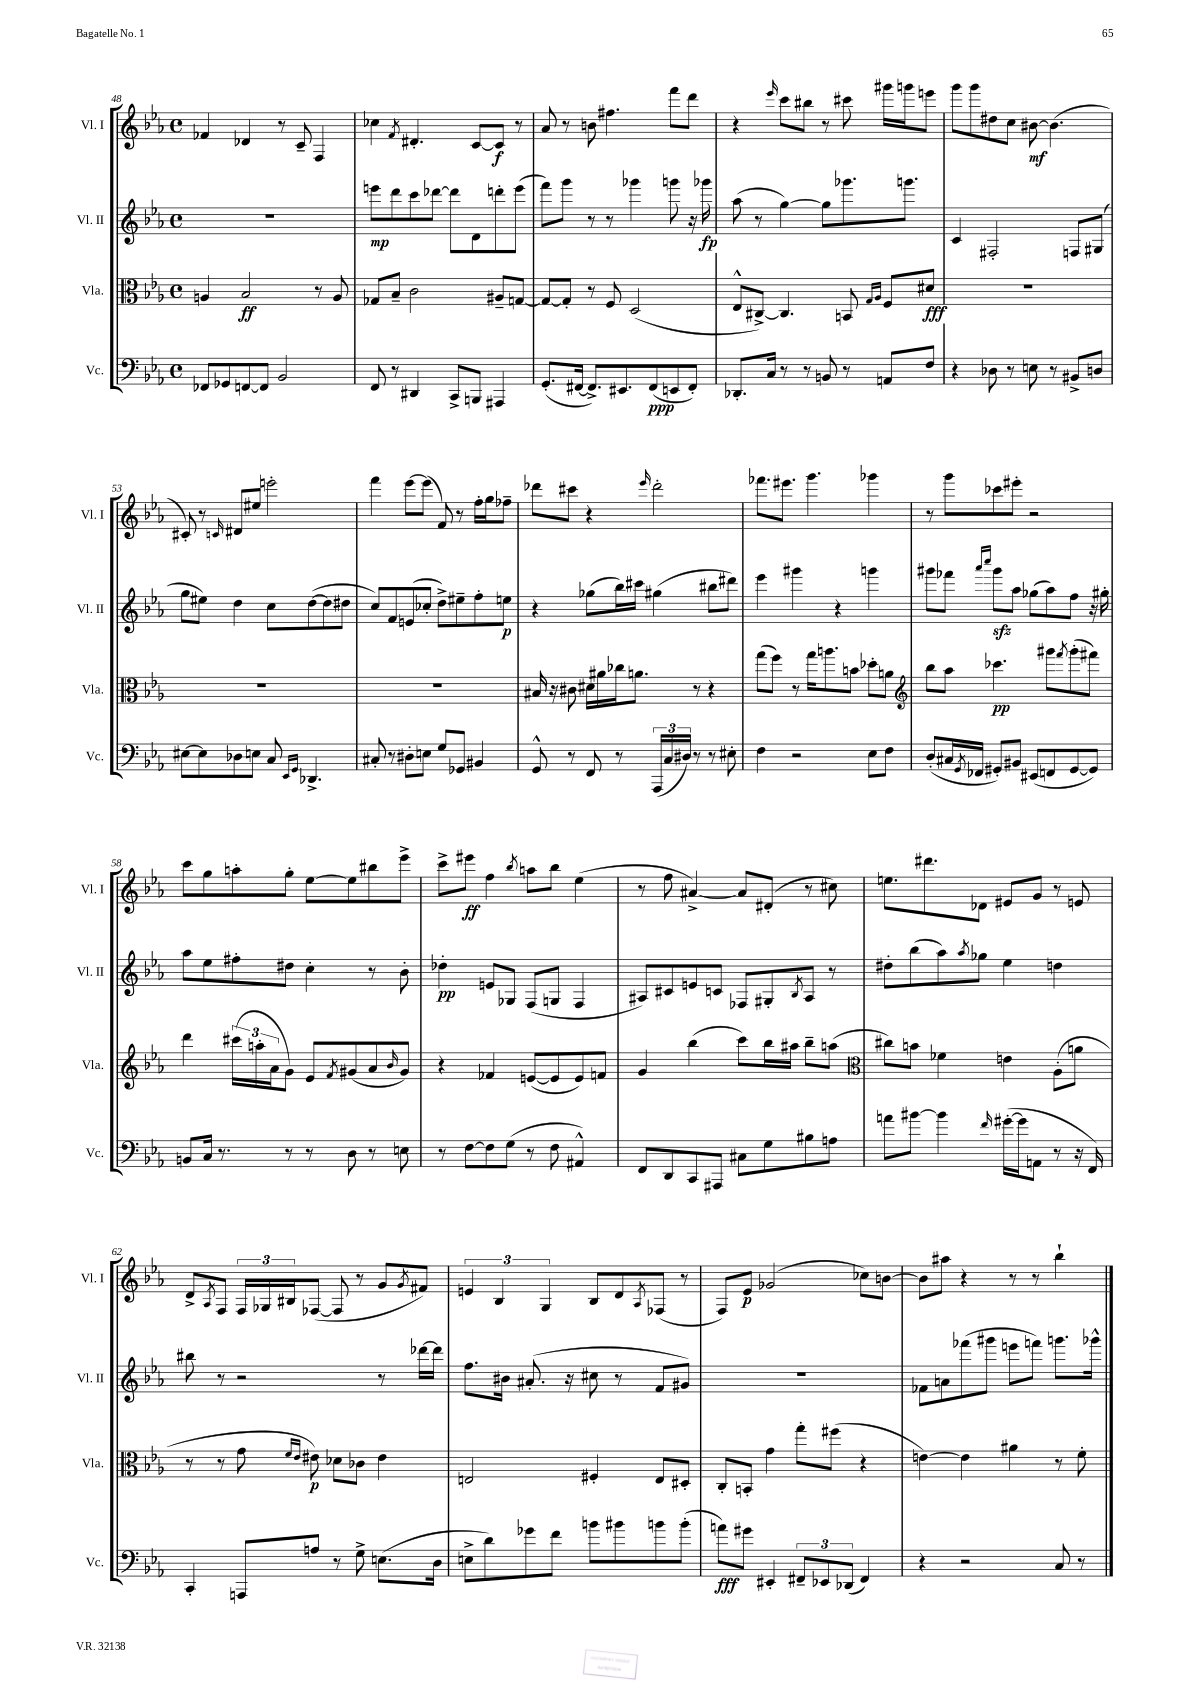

**kern	**dynam	**kern	**dynam	**kern	**dynam	**kern	**dynam
*part4	*part4	*part3	*part3	*part2	*part2	*part1	*part1
*staff4	*staff4	*staff3	*staff3	*staff2	*staff2	*staff1	*staff1
*I"Vc.	*	*I"Vla.	*	*I"Vl. II	*	*I"Vl. I	*
*I'Vc.	*	*I'Vla.	*	*I'Vl. II	*	*I'Vl. I	*
*clefF4	*	*clefC3	*	*clefG2	*	*clefG2	*
*k[b-e-a-]	*	*k[b-e-a-]	*	*k[b-e-a-]	*	*k[b-e-a-]	*
*M4/4	*	*M4/4	*	*M4/4	*	*M4/4	*
*met(c)	*	*met(c)	*	*met(c)	*	*met(c)	*
=48	=48	=48	=48	=48	=48	=48	=48
8FF-X/L	.	4An/	.	1r	.	4f-X/	.
8GG-X/	.	.	.	.	.	.	.
[8FFn/	.	2B-/	ff	.	.	4d-X/	.
8FF/J]	.	.	.	.	.	.	.
2BB-/	.	.	.	.	.	8r	.
.	.	.	.	.	.	8c~/	.
.	.	8r	.	.	.	4F/	.
.	.	8A/	.	.	.	.	.
=49	=49	=49	=49	=49	=49	=49	=49
8FF/	.	8G-X/L	.	8eeen\L	mp	4cc-X\	.
8r	.	8B-~/J	.	8ddd\	.	.	.
.	.	.	.	.	.	8qf/	.
4DD#X/	.	2c\	.	8ccc\	.	4.d#X'/	.
.	.	.	.	[8ddd-X\J	.	.	.
8CC^/L	.	.	.	8ddd-\L]	.	.	.
8BBBn/J	.	.	.	8d\	.	[8c/L	.
4AAA#X/	.	8A#X~/L	.	8dddn'\	.	8c/J]	f
.	.	[8Gn/J	.	(8eee\J	.	8r	.
=50	=50	=50	=50	=50	=50	=50	=50
(8.GG'/L	.	8G/L_	.	8fff\L)	.	8a-/	.
.	.	8G'/J]	.	8ggg\J	.	8r	.
[16FF#X/Jk	.	.	.	.	.	.	.
8.FF#^/L])	.	8r	.	8r	.	8bn\	.
.	.	8F/	.	8r	.	4.ff#X\	.
8.EE#X/	.	.	.	.	.	.	.
.	.	(2D/	.	4ggg-X\	.	.	.
(8FF#/	ppp	.	.	.	.	.	.
8EEn/	.	.	.	8gggn\	.	8fff\L	.
8FF#'/J)	.	.	.	16r	.	8ddd\J	.
.	.	.	.	16ggg-X\	fp	.	.
=51	=51	=51	=51	=51	=51	=51	=51
8.DD-X'/L	.	8E-^^/L	.	(8aa-\	.	4r	.
.	.	[8C#X^/J)	.	8r	.	.	.
16C/Jk	.	.	.	.	.	.	.
.	.	.	.	.	.	16qqeee-/	.
8r	.	4.C#/]	.	[4gg\)	.	8ccc\L	.
8r	.	.	.	.	.	8bb#X\J	.
8BBn/	.	.	.	8gg\L]	.	8r	.
8r	.	8BBn/	.	8.ggg-X\	.	8ccc#X\	.
.	.	16qqG/LL	.	.	.	.	.
.	.	16qqA-/JJ	.	.	.	.	.
8AAn/L	.	8F/L	.	.	.	16ggg#X\LL	.
.	.	.	.	8.gggn\J	.	16gggn\J	.
8F/J	.	8d#X/J	fff	.	.	8eeen\J	.
=52	=52	=52	=52	=52	=52	=52	=52
4r	.	1r	.	4c/	.	8ggg\L	.
.	.	.	.	.	.	8ggg\	.
8D-X\	.	.	.	2F#X'/	.	8dd#X\	.
8r	.	.	.	.	.	8cc\J	.
8En\	.	.	.	.	.	[8b#X\	mf
8r	.	.	.	.	.	(4.b#\]	.
8BB#X^/L	.	.	.	8Fn/L	.	.	.
8Dn/J	.	.	.	(8G#X/J	.	.	.
!!LO:LB:g=z
=53	=53	=53	=53	=53	=53	=53	=53
[8E#X\L	.	1r	.	8gg\L	.	8c#X'/)	.
8E#\]	.	.	.	8ee#X\J)	.	8r	.
.	.	.	.	.	.	16qqcn/	.
8D-X\	.	.	.	4dd\	.	8d#X/L	.
8En\J	.	.	.	.	.	8ee#X/J	.
8C/	.	.	.	8cc\L	.	2eeen'\	.
16qqEE-/LL	.	.	.	.	.	.	.
16qqGG/JJ	.	.	.	.	.	.	.
4.DD-X^/	.	.	.	([8dd\	.	.	.
.	.	.	.	8dd\]	.	.	.
.	.	.	.	8dd#X\J	.	.	.
=54	=54	=54	=54	=54	=54	=54	=54
8C#X'/	.	1r	.	8cc/L)	.	4fff\	.
8r	.	.	.	8f/	.	.	.
8D#X'\L	.	.	.	(8en/	.	[8eee-\L	.
8En\J	.	.	.	8cc-X'/J	.	(8eee-\J]	.
8G/L	.	.	.	8dd^\L)	.	8f/)	.
8GG-X/J	.	.	.	8ee#X~\	.	8r	.
4BB#X/	.	.	.	8ff'\	.	16ff'\LL	.
.	.	.	.	.	.	16gg\J	.
.	.	.	.	8een\J	p	8ff-X~\J	.
=55	=55	=55	=55	=55	=55	=55	=55
8GG^^/	.	16B#X/	.	4r	.	8ddd-X\L	.
.	.	16r	.	.	.	.	.
8r	.	8c#X\	.	.	.	8ccc#X\J	.
8FF/	.	16d#X\LL	.	(8gg-X\L	.	4r	.
.	.	16a#X\	.	.	.	.	.
8r	.	16cc-X\J	.	16bb-\L)	.	.	.
.	.	8.an\J	.	16ccc#X\JJ	.	.	.
.	.	.	.	.	.	16qqeee-/	.
(24AAA-/LL	.	.	.	(4gg#X\	.	2ddd-'\	.
24C/	.	.	.	.	.	.	.
24D#X/JJ)	.	.	.	.	.	.	.
8r	.	8r	.	.	.	.	.
8r	.	4r	.	8bb#X\L	.	.	.
8E#X'\	.	.	.	8ddd#X\J)	.	.	.
=56	=56	=56	=56	=56	=56	=56	=56
4F\	.	(8gg\L	.	4eee-\	.	8.fff-X\L	.
.	.	8ff\J)	.	.	.	.	.
.	.	.	.	.	.	8.eee#X\J	.
2r	.	8r	.	4ggg#X\	.	.	.
.	.	16gg\KL	.	.	.	4.ggg\	.
.	.	8.aan\	.	.	.	.	.
.	.	.	.	4r	.	.	.
.	.	8bn\J	.	.	.	.	.
8E-\L	.	8dd-X'\L	.	4gggn\	.	4ggg-X\	.
8F\J	.	8an\J	.	.	.	.	.
=57	=57	=57	=57	=57	=57	=57	=57
*	*	*clefG2	*	*	*	*	*
(8D'/L	.	8bb-\L	.	8ggg#X\L	.	8r	.
16C#X/L	.	8aa-\J	.	8fff-X\J	.	8ggg\L	.
8qGG/	.	.	.	.	.	.	.
16FF-X/JJ	.	.	.	.	.	.	.
.	.	.	.	16qqaaa-/LL	.	.	.
.	.	.	.	16qqcccc/JJ	.	.	.
8GG#X'/L)	.	4.ccc-X\	pp	8ggg#zz\L	.	8ccc-X\	.
8BB#X/J	.	.	.	8aa-\J	.	8eee#X'\J	.
(8EE#X/L	.	.	.	(8gg-X\L	.	2r	.
8FFn/	.	8ggg#X\L	.	8aa-\)	.	.	.
.	.	8qfff/	.	.	.	.	.
[8GG#/	.	(8ggg#'\	.	8ff\J	.	.	.
8GG#/J])	.	8fff#X\J)	.	16r	.	.	.
.	.	.	.	16gg#X'\	.	.	.
!!LO:LB:g=z
=58	=58	=58	=58	=58	=58	=58	=58
8BBn/L	.	4ddd\	.	8aa-\L	.	8ccc\L	.
16C/Jk	.	.	.	8ee-\	.	8gg\	.
8.r	.	.	.	.	.	.	.
.	.	(24ccc#X\LL	.	8ff#X'\	.	8aan'\	.
.	.	24aan'\	.	.	.	.	.
.	.	24a-\J	.	.	.	.	.
8r	.	8g\J)	.	8dd#X\J	.	8gg'\J	.
8r	.	8e-/L	.	4cc'\	.	[8ee-\L	.
.	.	8qf/	.	.	.	.	.
8D\	.	(8g#X/	.	.	.	8ee-\]	.
8r	.	8a-/	.	8r	.	8bb#X\	.
.	.	16qqb-/	.	.	.	.	.
8En\	.	8g#/J)	.	8b-'\	.	8eee-^\J	.
=59	=59	=59	=59	=59	=59	=59	=59
8r	.	4r	.	4dd-X'\	pp	8ccc^\L	.
[8F\L	.	.	.	.	.	8eee#X\J	ff
8F\]	.	4f-X/	.	8en/L	.	4ff\	.
(8G\J	.	.	.	8G-X/J	.	.	.
.	.	.	.	.	.	8qbb-/	.
8r	.	([8en/L	.	(8F/L	.	8aan\L	.
8F\	.	8e/]	.	8Gn/J	.	8bb-\J	.
4AA#X^^/)	.	8e/)	.	4F/	.	(4ee-\	.
.	.	8fn/J	.	.	.	.	.
=60	=60	=60	=60	=60	=60	=60	=60
8FF/L	.	4g/	.	8A#X/L)	.	8r	.
8DD/	.	.	.	8c#X/	.	8ff\	.
8CC/	.	(4bb-\	.	8en/	.	[4a#X^/)	.
8AAA#X/J	.	.	.	8cn/J	.	.	.
8C#X\L	.	8ccc\L)	.	8F-X/L	.	8a#/L]	.
8G\	.	16bb-\L	.	8G#X'/	.	(8d#X'/J	.
.	.	16aa#X\JJ	.	.	.	.	.
.	.	.	.	8qB-/	.	.	.
8B#X\	.	8bb-~\L	.	8A#/J	.	8r	.
8An\J	.	(8aan\J	.	8r	.	8cc#X\)	.
=61	=61	=61	=61	=61	=61	=61	=61
*	*	*clefC3	*	*	*	*	*
8an\L	.	8cc#X\L)	.	8dd#X'\L	.	8.een\L	.
[8b#X\J	.	8bn\J	.	(8bb-\	.	.	.
.	.	.	.	.	.	8.ddd#X\	.
4b#\]	.	4f-X\	.	8aa-\)	.	.	.
.	.	.	.	8qaa-/	.	.	.
.	.	.	.	8gg-X\J	.	8d-X\J	.
16qqf/	.	.	.	.	.	.	.
([16g#X'\LL	.	4en\	.	4ee-\	.	8e#X/L	.
16g#\J]	.	.	.	.	.	.	.
8AAn\J	.	.	.	.	.	8g/J	.
8r	.	(8A-'\L	.	4ddn\	.	8r	.
16r	.	8an\J	.	.	.	8en/	.
16FF/)	.	.	.	.	.	.	.
!!LO:LB:g=z
=62	=62	=62	=62	=62	=62	=62	=62
4CC'/	.	8r	.	8bb#X\	.	8d^/L	.
.	.	.	.	.	.	8qA-/	.
.	.	8r	.	8r	.	8F/J	.
8AAAn/L	.	8g\	.	2r	.	24F/LL	.
.	.	.	.	.	.	24G-X/	.
.	.	.	.	.	.	24B#X/J	.
.	.	16qqf/LL	.	.	.	.	.
.	.	16qqe-/JJ	.	.	.	.	.
8An/J	.	8e#X\)	p	.	.	([8F-X/J	.
8r	.	8d-X\L	.	.	.	8F-/]	.
8G^\	.	8c-X\J	.	.	.	8r	.
(8.En\L	.	4e#\	.	8r	.	8g/L	.
.	.	.	.	.	.	8qg/	.
.	.	.	.	[16ddd-X\LL	.	8f#X/J)	.
16D\Jk	.	.	.	16ddd-\JJ]	.	.	.
=63	=63	=63	=63	=63	=63	=63	=63
8En^\L	.	2En/	.	8.ff\L	.	6en/	.
8d\)	.	.	.	.	.	.	.
.	.	.	.	.	.	6B-/	.
.	.	.	.	16b#X\Jk	.	.	.
8g-X\	.	.	.	(8.a#X'/	.	.	.
.	.	.	.	.	.	6G/	.
8f\J	.	.	.	.	.	.	.
.	.	.	.	16r	.	.	.
8bn\L	.	4F#X'/	.	8cc#X\	.	8B-/L	.
8b#X\	.	.	.	8r	.	8d/	.
.	.	.	.	.	.	8qA-/	.
8bn\	.	8E/L	.	8f/L	.	(8F-X/J	.
(8b'\J	.	8D#X'/J	.	8g#X/J)	.	8r	.
=64	=64	=64	=64	=64	=64	=64	=64
8an\L)	fff	8C'/L	.	1r	.	8F/L)	.
8g#X\J	.	8BBn'/J	.	.	.	8e-/J	p
4EE#X'/	.	4g\	.	.	.	(2g-X/	.
12FF#X~/L	.	8gg'\L	.	.	.	.	.
12EE-X/	.	.	.	.	.	.	.
.	.	(8ff#X\J	.	.	.	.	.
(12DD-X/J	.	.	.	.	.	.	.
4FF#/)	.	4r	.	.	.	8cc-X\L)	.
.	.	.	.	.	.	[8bn\J	.
=65	=65	=65	=65	=65	=65	=65	=65
4r	.	[4en\)	.	8f-X\L	.	8b\L]	.
.	.	.	.	8an\	.	8aa#X\J	.
2r	.	4e\]	.	(8fff-X\	.	4r	.
.	.	.	.	8ggg#X\J	.	.	.
.	.	4a#X\	.	8eeen\L	.	8r	.
.	.	.	.	8fffn\J)	.	8r	.
8C/	.	8r	.	8.gggn\L	.	4bb-`\	.
8r	.	8f'\	.	.	.	.	.
.	.	.	.	16ggg-X^^\Jk	.	.	.
==	==	==	==	==	==	==	==
*-	*-	*-	*-	*-	*-	*-	*-
